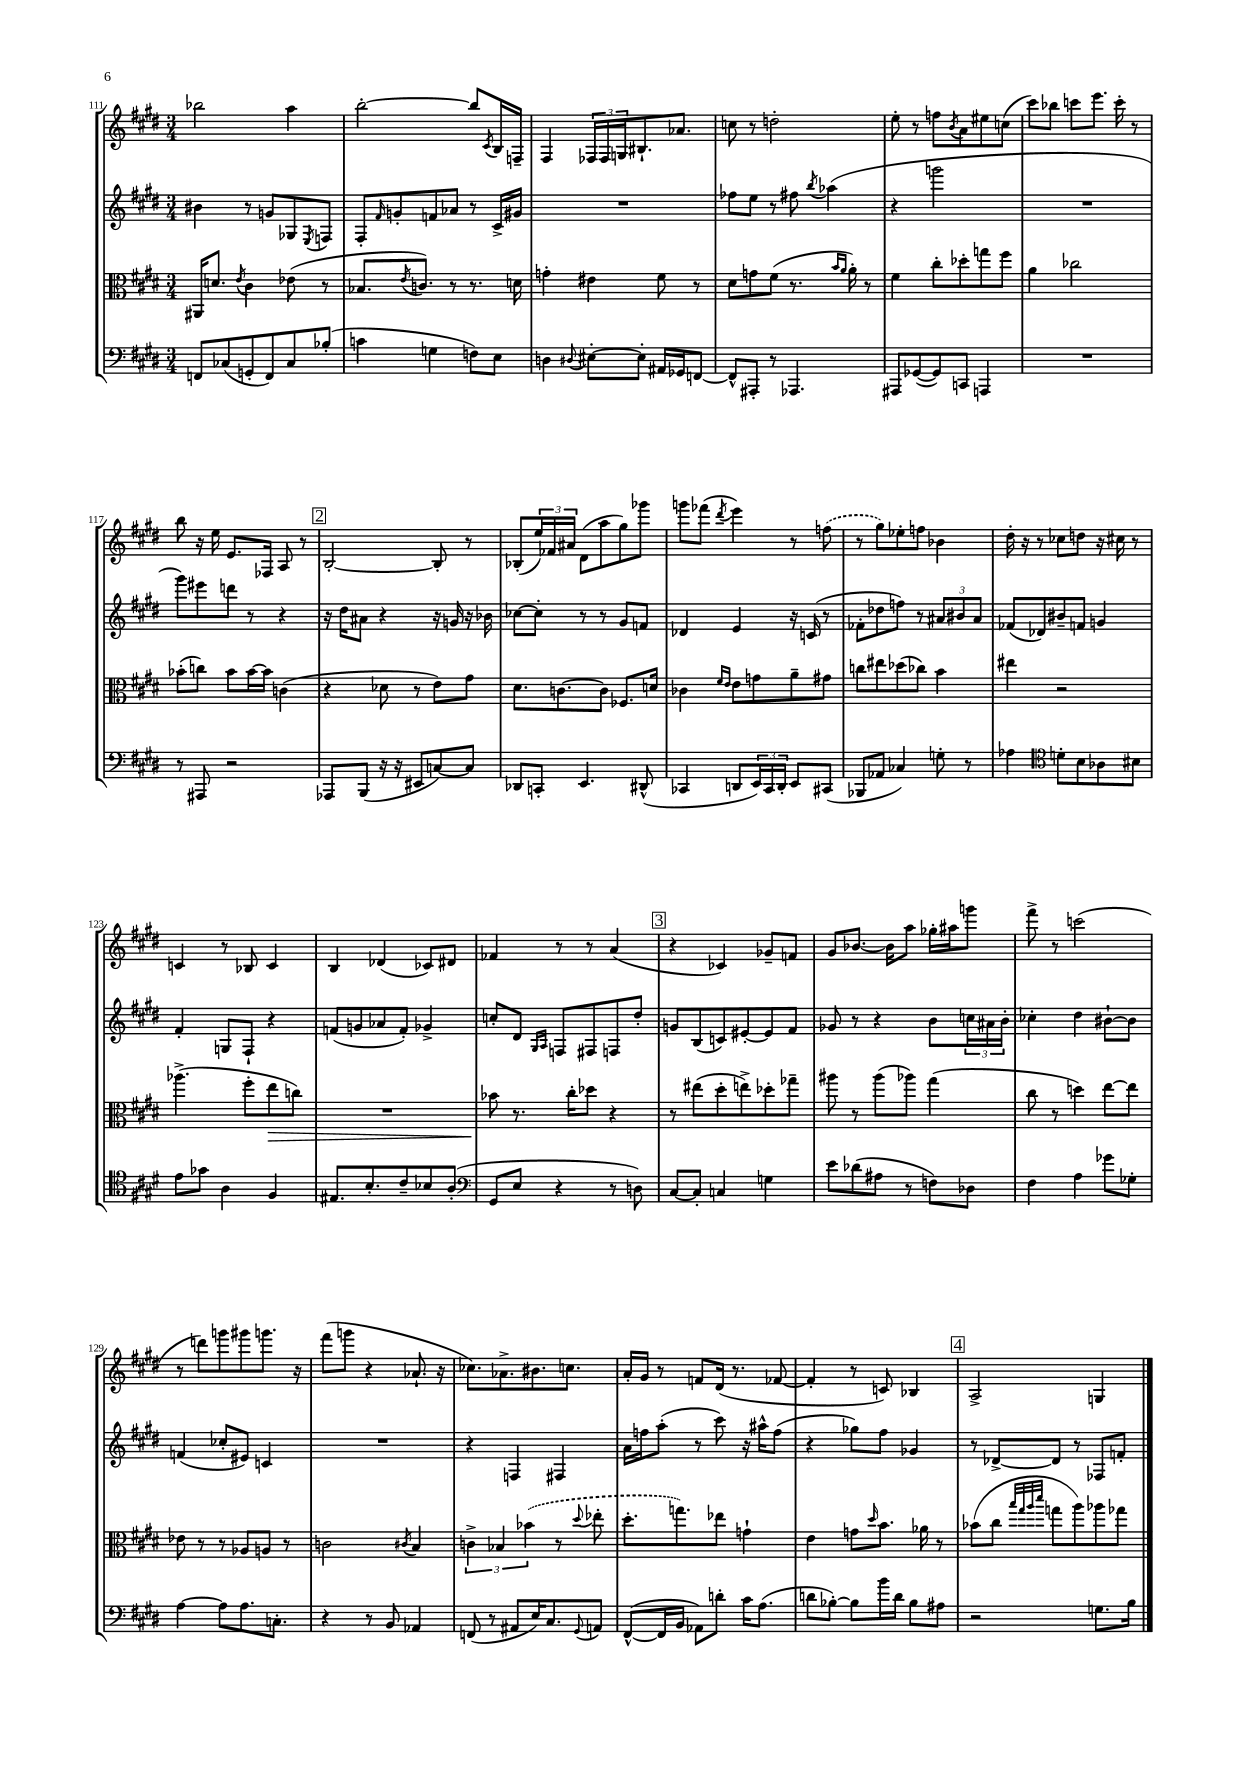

**kern	**kern	**kern	**kern
*staff4	*staff3	*staff2	*staff1
*clefF4	*clefC3	*clefG2	*clefG2
*k[f#c#g#d#]	*k[f#c#g#d#]	*k[f#c#g#d#]	*k[f#c#g#d#]
*M3/4	*M3/4	*M3/4	*M3/4
8FF	16AA#	4b#	2bb-
.	8.d	.	.
(8C-	.	.	.
.	8qe	.	.
8GG'	4c#	8r	.
8FF)	.	8g	.
8C-	(8e-	8G-	4aa
.	.	8qE	.
(8B-'	8r	8F	.
=	=	=	=
4c	8.B-	8F#'	[2bb'
.	.	16qqf#	.
.	.	8g'	.
.	8qe	.	.
.	8.c)	.	.
4G	.	8f	.
.	8r	8a-	.
8F)	8.r	8r	8bb]
.	.	.	8qc#
8E	.	16c#^	16B
.	16d	16g#	16F~
=	=	=	=
4D	4g'	2.r	4F#
8qqD#	.	.	.
[8E#'	4e#	.	24F-
.	.	.	24F-
.	.	.	24G
8E#']	.	.	8.B#`
16AA#	8f#	.	.
16GG-	.	.	8.a-
[8FF	8r	.	.
=	=	=	=
8FF^^]	8d#	8ff-	8cc
8AAA#'	8g	8ee	8r
8r	(8f#	8r	2dd'
4.AAA-	8.r	8ff#	.
.	.	8qbb	.
.	.	(4aa-	.
.	16qqb	.	.
.	16qqa	.	.
.	16a')	.	.
.	8r	.	.
=	=	=	=
8AAA#	4f#	4r	8ee'
([8GG-	.	.	8r
8GG-])	8cc#'	2ggg	8ff
.	.	.	8qb
8CC	8dd-'	.	8a
4AAA	8gg	.	8ee#
.	8ff#	.	(8cc
=	=	=	=
2.r	4a	2.r	8ccc#)
.	.	.	8bb-
.	2cc-	.	8ccc
.	.	.	8.eee
.	.	.	16ccc'
.	.	.	8r
=	=	=	=
8r	(8b-'	8ggg#)	8bb
8AAA#	8cc)	8eee#	16r
.	.	.	16ee
2r	8b-	8ddd	8.e
.	[16b-	8r	.
.	16b-]	.	16F-
.	(4c	4r	8A
.	.	.	8r
=	=	=	=
8AAA-	4r	16r	[2B'
.	.	16dd#	.
(8BBB	.	8a#	.
16r	8d-	4r	.
16r	.	.	.
8EE#	8r	.	.
[8C)	8e)	16r	8B']
.	.	16g	.
8C]	8g#	16r	8r
.	.	16b-	.
=	=	=	=
8DD-	8.d#	[8cc-	(8B-'
8CC'	.	8cc-']	24ee)
.	.	.	24f-
.	[8.c	.	.
.	.	.	24a#
4.EE	.	8r	(8d#
.	8c]	8r	8aa
.	8.F-	8g#	8gg#)
(8DD#^^	.	8f	8ggg-
.	16d	.	.
=	=	=	=
4CC-	4c-	4d-	8ggg
.	.	.	(8fff-
.	16qqf#	.	.
.	16qqe	.	8qddd#
8DD	8e	4e	4eee)
24EE)	8g	.	.
24CC-	.	.	.
24DD'	.	.	.
8EE	8a~	16r	8r
.	.	(16c	.
(8CC#	8g#	8r	(8ff
=	=	=	=
8BBB-	8cc	8f-'	8r
8AA-	8ee#	8dd-	8gg#)
4C-)	(8dd-	8ff)	8ee-'
.	8cc-)	8r	8ff
8G'	4b	12a#	4b-
.	.	12b#	.
8r	.	.	.
.	.	12a#	.
=	=	=	=
4A-	4ee#	(8f-	16dd#'
.	.	.	16r
.	.	8d-)	8r
*clefC4	*	*	*
8d'	2r	8b#~	8cc-
8B	.	8f	8dd
8A-	.	4g	16r
.	.	.	16cc#
8B#	.	.	8r
=	=	=	=
8e	(4.aa-^	4f#'	4c
8g-	.	.	.
4A	.	8G	8r
.	8ff#'	8F#`	8B-
4F#	8ee	4r	4c
.	8cc)	.	.
=	=	=	=
8.E#	2.r	(8f	4B
.	.	8g	.
8.B'	.	.	.
.	.	8a-	(4d-
8c#~	.	8f')	.
8B-	.	4g-^	8c-)
(8A'	.	.	8d#
=	=	=	=
*clefF4	*	*	*
8GG#	8b-	8cc'	4f-
8E	8.r	8d#	.
.	.	16qqG#	.
.	.	16qqA	.
4r	.	8F	8r
.	16cc#'	.	.
.	8dd-	8F#	8r
8r	4r	8F	(4a
8D)	.	8dd#'	.
=	=	=	=
[8C#	8r	8g	4r
8C#']	(8ee#	(8B	.
4C	8dd#'	8c)	4c-)
.	8ee^)	[8e#'	.
4G	8dd-'	8e#]	8g-~
.	8gg-~	8f#	8f
=	=	=	=
8e	8aa#	8g-	8g#
(8d-	8r	8r	[8.b-
8A#	(8aa#	4r	.
.	.	.	16b-]
8r	8aa-)	.	8aa
8F)	(4gg#	8b	16gg-'
.	.	.	16aa#
8D-	.	24cc	8ggg
.	.	24a#	.
.	.	24b'	.
=	=	=	=
4F#	8cc#	4cc-'	8fff#^
.	8r	.	8r
4A	4dd)	4dd#	(2ccc
8g-	[8ee	[8b#`	.
8G-'	8ee]	8b#]	.
=	=	=	=
[4A	8e-	(4f	8r
.	8r	.	8ddd)
8A]	8r	8cc-'	8ggg
8.A	8A-	8e#)	8ggg#
.	8A	4c	8.ggg
8.C'	.	.	.
.	8r	.	.
.	.	.	16r
=	=	=	=
4r	2c	2.r	(8fff#
.	.	.	8ggg
8r	.	.	4r
8BB	.	.	.
.	8qc#	.	.
4AA-	4B	.	8.a-`
.	.	.	16r
=	=	=	=
(8FF	6c^	4r	8.cc-)
8r	.	.	.
.	6B-	.	.
.	.	.	8.a-^
8AA#	.	4F	.
.	(6b-	.	.
16E)	.	.	8.b#
8.C#	.	.	.
.	8r	4F#	.
.	.	.	8.cc
8qqGG#	8qqdd#	.	.
8AA	8ee-'	.	.
=	=	=	=
([8FF#^^	8.dd#'	16a	16a'
.	.	16ff	16g#
16FF#]	.	(8aa'	8r
16BB	8.gg)	.	.
8AA-)	.	8r	8f
8d'	8ee-	8ccc#)	(16d#
.	.	.	8.r
16c#	4g`	16r	.
(8.A	.	16aa#^^	.
.	.	(8ff	[8f-
=	=	=	=
8d	4e	4r	4f-']
[8B-')	.	.	.
8B-]	8g	8gg-)	8r
.	16qqdd#	.	.
16b	8.b	8ff#	8c)
16d	.	.	.
8B-	.	4g-	4B-
.	16a-	.	.
8A#	8r	.	.
=	=	=	=
2r	(8b-	8r	2A^
.	8cc#	[8d-^	.
.	32qqbb	.	.
.	32qqgg#	.	.
.	32qqaa	.	.
.	32qqddd#	.	.
.	8gg	8d-]	.
.	8aa)	8r	.
8.G	8aa-	8F-	4G
.	8gg-	8f'	.
16B	.	.	.
==	==	==	==
*-	*-	*-	*-
